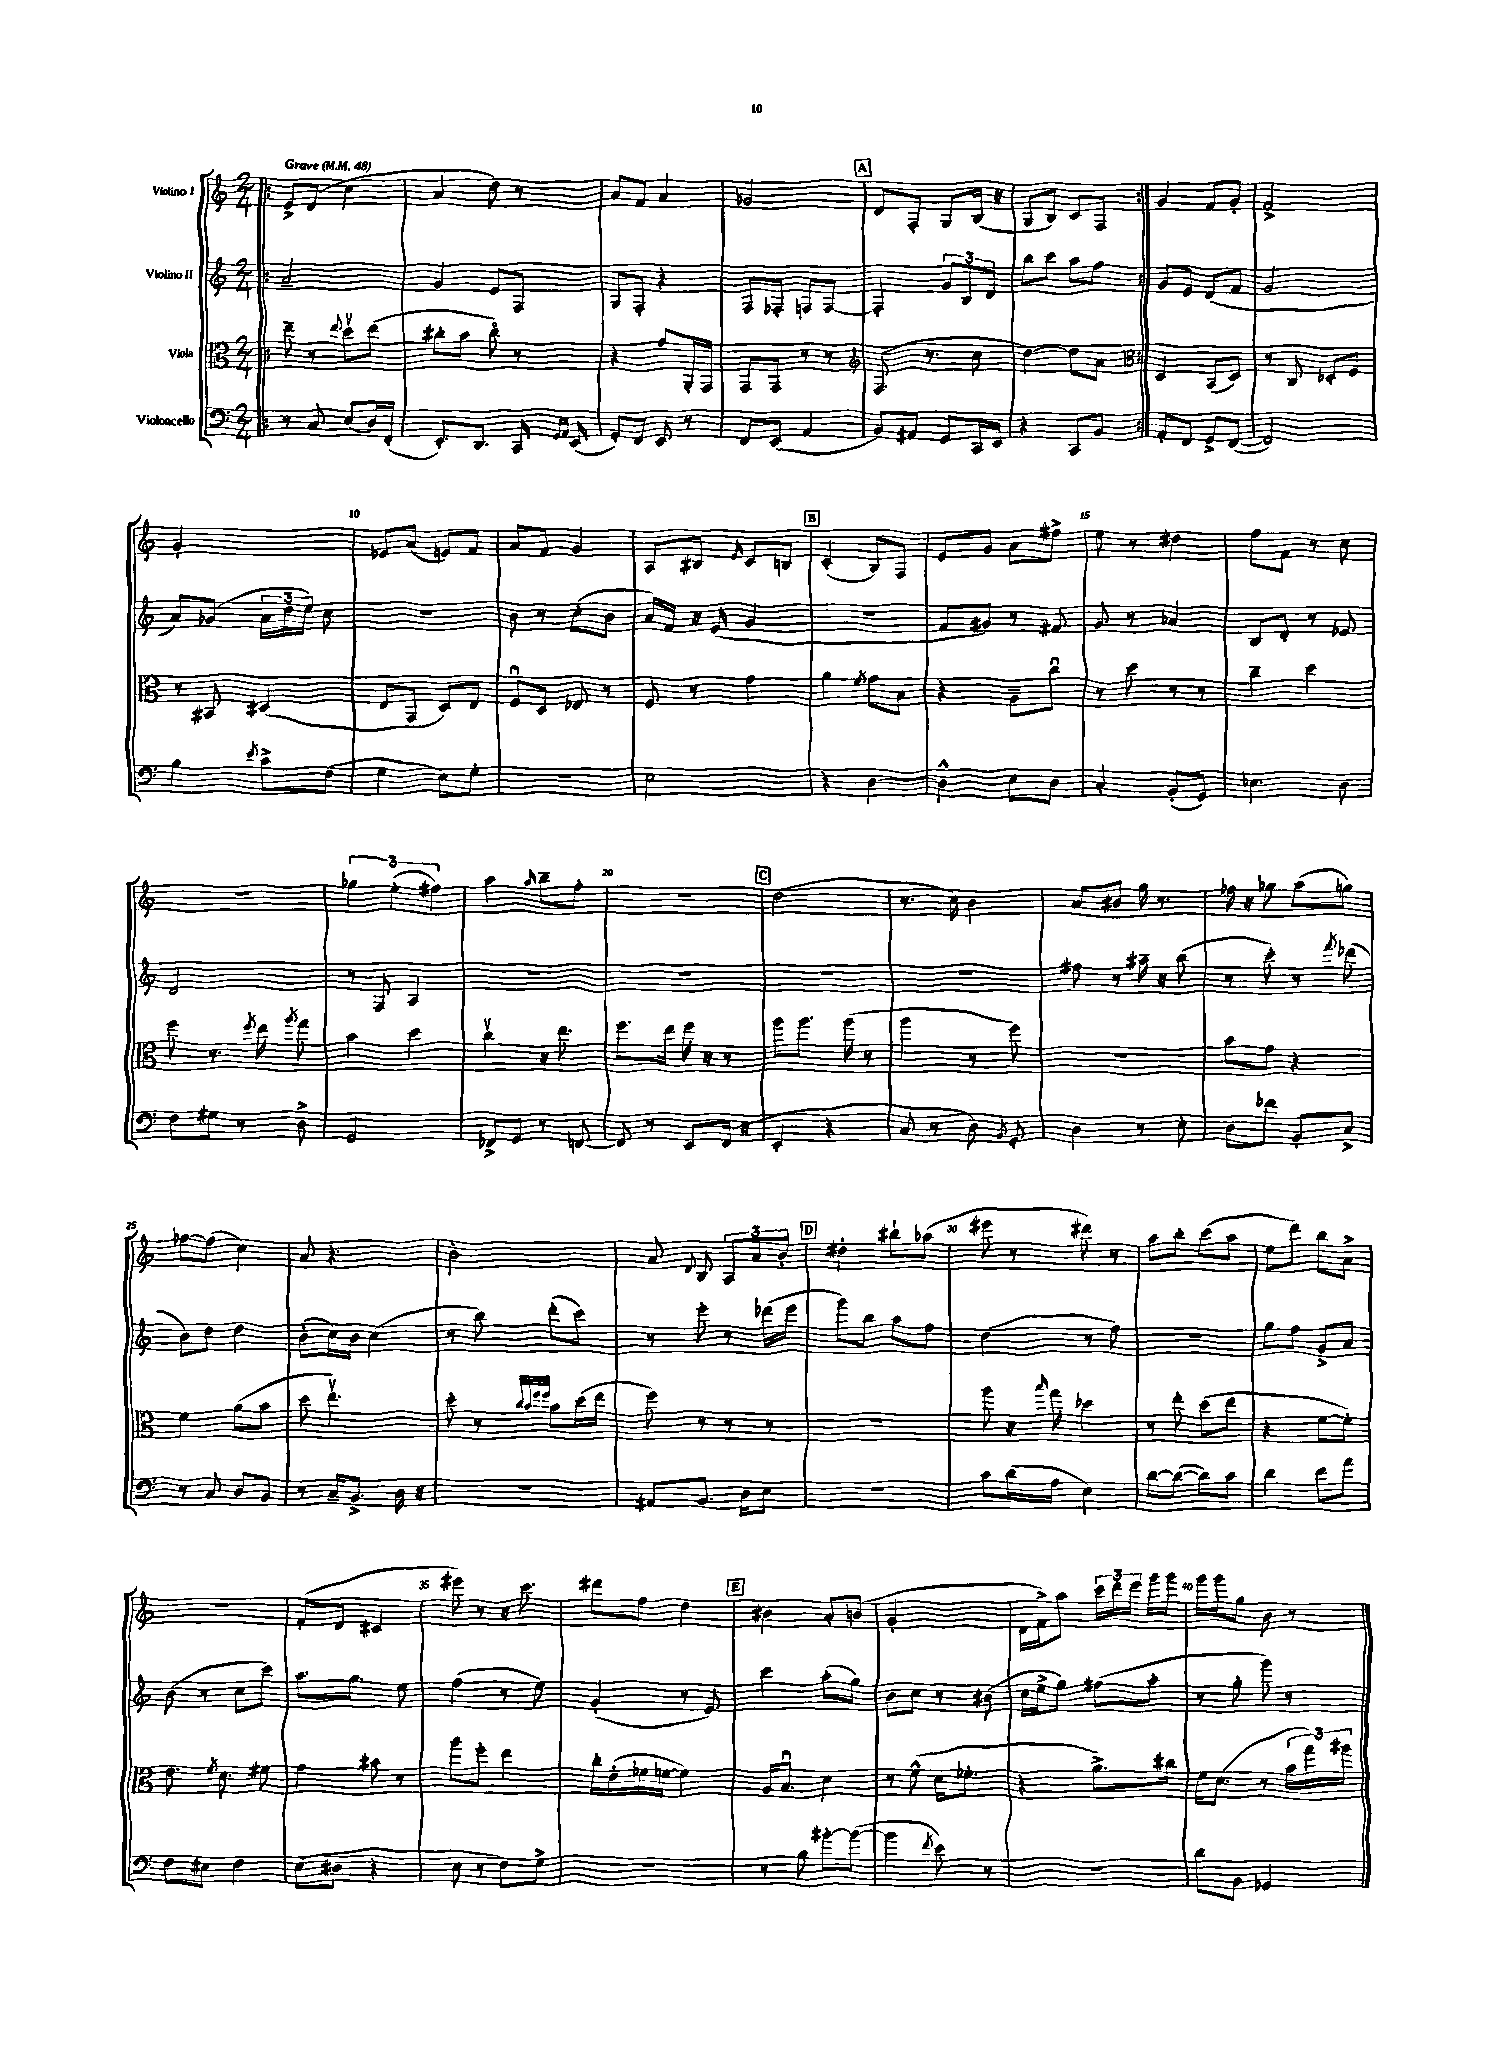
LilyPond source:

<<
\new StaffGroup <<
\new Staff = "s0" \with { instrumentName = "Violino I" } {
    \clef treble \key c \major \numericTimeSignature \time 2/4 \tempo "Grave" 4 = 48
    \autoBeamOff \repeat volta 2 { \bar ".|:" e'8[-> d'8]( c''4 |
    a'4 d''8) r8 |
    a'8[ f'8] a'4 |
    ges'2 |
    \mark \markup { \box "A" } d'8[ f8]-. g8[ b16]( r16 |
    g8[ b8]) c'8[ f8] | }
    g'4 f'8[ g'8]-. |
    f'2-> |
    g'2-. |
    ees'8[ a'8]( e'8[) f'8] |
    a'8[ f'8] g'4 |
    a8[ bis8] \grace { e'16 } c'8[ b8] |
    \mark \markup { \box "B" } c'4-.( b8[) f8] |
    e'8[ g'8] a'8[ fis''8]-> |
    e''8 r8 dis''4 |
    f''8[ f'8] r8 c''8 |
    r2 |
    \tuplet 3/2 { ges''4 e''4-.( fis''4) } |
    a''4 \grace { a''16 } b''8[-- f''8]-. |
    R2 |
    \mark \markup { \box "C" } d''2( |
    r8. c''16) b'4 |
    a'8[ bis'8] g''16 r8. |
    fes''16 r16 ges''8 a''8[( g''8]) |
    fes''8[~ fes''8]( c''4) |
    a'8 r4. |
    b'2-. |
    a'8 \appoggiatura { d'8 } b8 \tuplet 3/2 { a8[ a'8 b'8]-. } |
    \mark \markup { \box "D" } dis''4-. bis''8[-! aes''8]( |
    eis'''8 r8 dis'''8) r8 |
    a''8[ b''8]-. c'''8[( a''8] |
    e''8[ d'''8]) b''8[ a'8]-> |
    r2 |
    f'8[-.( d'8] cis'4 |
    eis'''8) r8 r16 c'''8. |
    dis'''8[ f''8] d''4 |
    \mark \markup { \box "E" } bis'4 a'8[-. b'8]( |
    g'2-. |
    d'16[ f'16->) a''8] \tuplet 3/2 { c'''16[ d'''16 e'''16] } g'''16[ g'''16] |
    g'''16[ g'''16 g''8] b'8 r8 \bar "|." |
}
\new Staff = "s1" \with { instrumentName = "Violino II" } {
    \clef treble \key c \major \numericTimeSignature \time 2/4
    \autoBeamOff \repeat volta 2 { \bar ".|:" a'2-- |
    g'4 e'8[ f8] |
    g8[ f8]-. r4 |
    f8[ fes8]-. f8[ f8]~ |
    \mark \markup { \box "A" } f4-. \tuplet 3/2 { g'8[ b8 d'8] } |
    b''8[ c'''8] a''8[ f''8] | }
    g'8[ e'8] d'8[( f'8] |
    g'2 |
    a'8[) ges'8]( \tuplet 3/2 { a'16[ d''16 e''16]) } c''8 |
    R2 |
    b'8 r8 c''8[-.( b'8] |
    a'16[) f'16] r16 e'16( g'4 |
    \mark \markup { \box "B" } R2 |
    f'8[ gis'8]) r8 fis'8 |
    g'8 r8 aes'4 |
    b8[ d'8]-. r8 ees'8 |
    d'2 |
    r8 f8 a4 |
    R2 |
    R2 |
    \mark \markup { \box "C" } R2 |
    R2 |
    fis''8 r8 ais''16-- r16 b''8( |
    r8 c'''8-.) r8 \acciaccatura { f'''8 } des'''8( |
    b'8[) d''8] d''4 |
    b'8[-.( c''16) b'16] c''4( |
    r8 b''8) d'''8[-.( c'''8]) |
    r8 e'''8-. r8 des'''16[( e'''16] |
    \mark \markup { \box "D" } g'''8[) b''8] a''8[ f''8] |
    d''4( r8 f''8) |
    R2 |
    g''8[ f''8] g'8[-> a'8] |
    b'8( r8 c''8[ c'''8]) |
    a''8.[ g''8.] e''8 |
    f''4( r8 e''8) |
    g'4-.( r8 e'8) |
    \mark \markup { \box "E" } c'''4 a''8[-.( g''8]) |
    b'8[ c''8] r8 bis'8( |
    c''16[ e''16-> g''8]) fis''8[( a''8]-. |
    r8 g''8-. g'''8) r8 \bar "|." |
}
\new Staff = "s2" \with { instrumentName = "Viola" } {
    \clef alto \key c \major \numericTimeSignature \time 2/4
    \autoBeamOff \repeat volta 2 { \bar ".|:" e''8-- r8 \appoggiatura { e''8 } d''8[\upbow e''8]( |
    cis''8[-. b'8] cis''8\flageolet) r8 |
    r4 g'8[ a,16-. g,16] |
    g,8[ g,8] r8 r8 |
    \mark \markup { \box "A" } \clef treble f8.( r8. c''8 |
    d''4~) d''8[ a'8] | }
    \clef alto d4 b,8[( d8]) |
    r8 c8 des8[-. f8] |
    r8 bis,8 dis4( |
    e8[ g,8] d8[) e8] |
    f8[\downbow d8] ees8 r8 |
    f8 r8 g'4 |
    \mark \markup { \box "B" } a'4 \acciaccatura { f'8 } g'8[ b8] |
    r4 a8[-- c''8]\downbow |
    r8 d''8 r8 r8 |
    c''4-- d''4 |
    f''8 r8. \acciaccatura { f''8 } e''16 \acciaccatura { a''8 } g''8 |
    b'4 d''4 |
    c''4\upbow r16 e''8. |
    f''8.[ e''16] f''16 r16 r8 |
    \mark \markup { \box "C" } a''8[ a''8.] a''16( r8 |
    a''4 r8 f''8) |
    R2 |
    b'8[ g'8] r4 |
    f'4 a'8[( b'8] |
    d''8 e''4.\upbow) |
    d''8-. r8 \grace { c''32[ b'32 f''32 f''32] } b'8[ d''16( e''16] |
    f''8) r8 r8 r8 |
    \mark \markup { \box "D" } R2 |
    a''8 r16 \grace { b''16 } g''16 des''4 |
    r8 e''8-. d''8[( e''8] |
    r4 f'8[~ f'8]-.) |
    e'8. \acciaccatura { f'8 } d'8. fis'8 |
    g'4 bis'8 r8 |
    a''8[ f''8]-. e''4 |
    c''16[-. e'16-.( fes'16 f'16]~ f'4) |
    \mark \markup { \box "E" } a16[ b8.]\downbow d'4 |
    r8 f'8-^( d'16[ fes'8.]-. |
    r4 a'8.[->) cis''16] |
    f'16[ d'8.]( r8 \tuplet 3/2 { b'16[ g''16) ais''16] } \bar "|." |
}
\new Staff = "s3" \with { instrumentName = "Violoncello" } {
    \clef bass \key c \major \numericTimeSignature \time 2/4
    \autoBeamOff \repeat volta 2 { \bar ".|:" r8 c8 e8[( d16) f,16]-.( |
    e,8.[-.) d,8.] c,16 \grace { g,16[ a,16] } e,16( |
    g,8[-.) f,8] e,8 r8 |
    f,8[ e,8]( a,4 |
    \mark \markup { \box "A" } b,8[) ais,8] g,8[ c,16 e,16] |
    r4 c,8[ b,8] | }
    a,8[-. f,8] g,8[-> f,8]~( |
    f,2) |
    b4 \acciaccatura { e'8 } c'8[-> f8]( |
    g4 e8[) g8]-. |
    R2 |
    e2 |
    \mark \markup { \box "B" } r4 d4~ |
    d4-^ e8[ d8] |
    c4-. b,8[-.( g,8]) |
    ees4. d8 |
    f8[ gis8] r8 d8-> |
    g,2 |
    fes,8[-> g,8] r8 f,8~ |
    f,8 r8 e,8[ f,16]( r16 |
    \mark \markup { \box "C" } e,4-. r4 |
    c8 r8 d8) \acciaccatura { b,8 } g,8-. |
    d4 r8 e8-. |
    d8[ fes'8] b,8[-. c8]-> |
    r8 c8 d8[ b,8] |
    r8 c16[-- b,8.]-> d16 r16 |
    r2 |
    ais,8[ b,8.] d16[ e8] |
    \mark \markup { \box "D" } R2 |
    c'8[ d'16( a16] e4) |
    d'8[~ d'8]~( d'8[) c'8] |
    d'4 f'8[ a'8] |
    f8[ eis8] f4 |
    e8[( dis8] r4 |
    e8 r8 f8[) g8]-> |
    R2 |
    \mark \markup { \box "E" } r8 b8 bis'8[~-. bis'8]~( |
    bis'4 \acciaccatura { f'8 } e'8) r8 |
    R2 |
    d'8[ b,8] ges,4 \bar "|." |
}
>>
>>
\layout { \context { \Score \override BarNumber.break-visibility = ##(#f #t #t) barNumberVisibility = #(every-nth-bar-number-visible 5) } }
